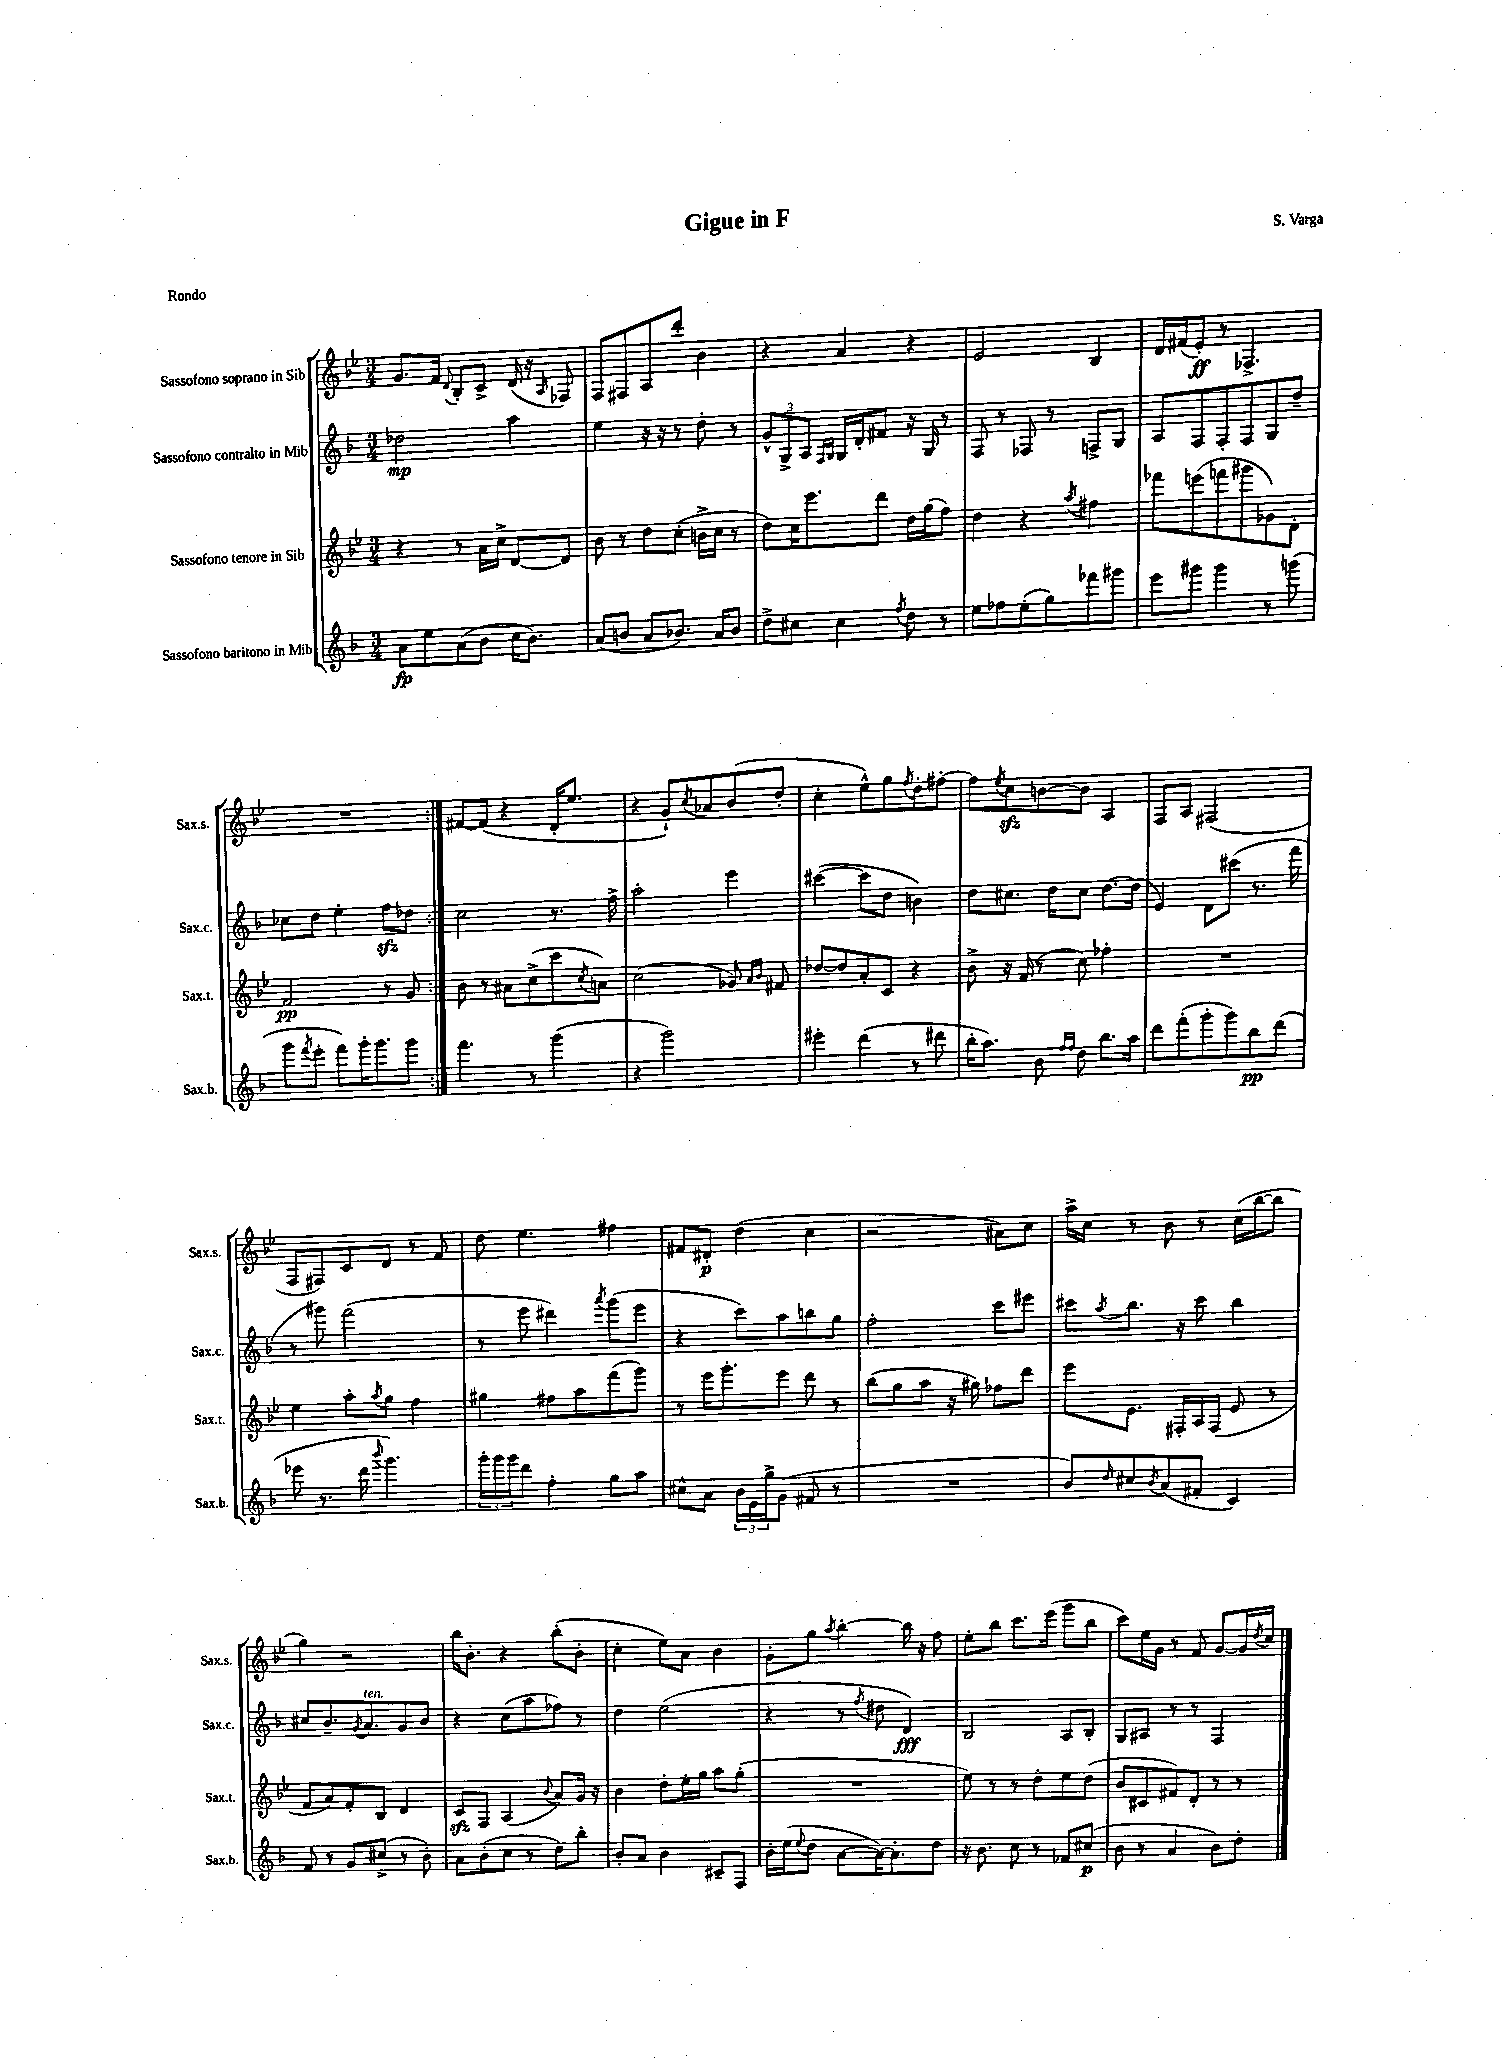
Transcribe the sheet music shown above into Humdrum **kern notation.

**kern	**dynam	**kern	**dynam	**kern	**dynam	**kern	**dynam
*part4	*part4	*part3	*part3	*part2	*part2	*part1	*part1
*staff4	*staff4	*staff3	*staff3	*staff2	*staff2	*staff1	*staff1
*I"Sassofono baritono in Mib	*	*I"Sassofono tenore in Sib	*	*I"Sassofono contralto in Mib	*	*I"Sassofono soprano in Sib	*
*I'Sax.b.	*	*I'Sax.t.	*	*I'Sax.c.	*	*I'Sax.s.	*
*clefG2	*	*clefG2	*	*clefG2	*	*clefG2	*
*k[b-]	*	*k[b-e-]	*	*k[b-]	*	*k[b-e-]	*
*M3/4	*	*M3/4	*	*M3/4	*	*M3/4	*
=1	=1	=1	=1	=1	=1	=1	=1
8a\L	fp	4r	.	2dd-X\	mp	8.g/L	.
8ee\	.	.	.	.	.	.	.
.	.	.	.	.	.	16f/Jk	.
.	.	.	.	.	.	8qqd/	.
(8a\	.	8r	.	.	.	8B-'/L	.
8b-\J	.	16a\LL	.	.	.	8c^/J	.
.	.	16cc^\JJ	.	.	.	.	.
16cc\KL	.	[8d/L	.	4aa\	.	(16d/	.
8.b-\J)	.	.	.	.	.	16r	.
.	.	.	.	.	.	16qqA/	.
.	.	8d/J]	.	.	.	8F-X/)	.
=2	=2	=2	=2	=2	=2	=2	=2
(8a/L	.	8b-\	.	4ee\	.	8F/L	.
8bn/J	.	8r	.	.	.	8F#X/	.
8a/L	.	8dd\L	.	16r	.	8A/	.
.	.	.	.	16r	.	.	.
8.b-X/J)	.	(8cc'\J	.	8r	.	8ddd'/J	.
.	.	16bn^\LL	.	8dd'\	.	4b-\	.
16a/KL	.	16cc\JJ	.	.	.	.	.
8b-/J	.	8r	.	8r	.	.	.
=3	=3	=3	=3	=3	=3	=3	=3
8dd^\L	.	8dd\L)	.	12g^^/L	.	4r	.
.	.	.	.	12G^/	.	.	.
8cc#X\J	.	16cc\K	.	.	.	.	.
.	.	.	.	12A/J	.	.	.
.	.	8.eee-\	.	.	.	.	.
.	.	.	.	16qqF/LL	.	.	.
.	.	.	.	16qqG/JJ	.	.	.
4cc#\	.	.	.	16G/LL	.	4a/	.
.	.	.	.	16d'/J	.	.	.
.	.	8ddd\J	.	8f#X/J	.	.	.
8qff/	.	.	.	.	.	.	.
8dd\	.	16dd\LL	.	16r	.	4r	.
.	.	(16gg\J	.	16G/	.	.	.
8r	.	8ff\J)	.	8r	.	.	.
=4	=4	=4	=4	=4	=4	=4	=4
8ee\L	.	4dd\	.	8F/	.	2e-/	.
8ff-X\	.	.	.	8r	.	.	.
(8ee'\	.	4r	.	8F-X/	.	.	.
8gg\)	.	.	.	8r	.	.	.
.	.	8qaa/	.	.	.	.	.
8fff-X\	.	4ff#X\	.	8Fn^/L	.	4B-/	.
8ggg#X\J	.	.	.	8G/J	.	.	.
=5	=5	=5	=5	=5	=5	=5	=5
8eee\L	.	8fff-X\L	.	8A/L	.	16d/LL	.
.	.	.	.	.	.	(16f#X/J	.
8ggg#X\J	.	(8eeen\	.	8F/	.	8e-'/J)	ff
4ggg#\	.	8fffn\	.	8F'/	.	8r	.
.	.	8ggg#X\	.	8F/	.	4.F-X^/	.
8r	.	8g-X\)	.	8G/	.	.	.
(8gggn\	.	8d'\J	.	8dd~/J	.	.	.
!!LO:LB:g=z
=6	=6	=6	=6	=6	=6	=6	=6
8ggg\L	.	2f/	pp	8cc-X\L	.	2.r	.
8qfff/	.	.	.	.	.	.	.
8eee'\J	.	.	.	8dd\J	.	.	.
8fff\L)	.	.	.	4ee'\	.	.	.
16ggg'\K	.	.	.	.	.	.	.
8.ggg\	.	.	.	.	.	.	.
.	.	8r	.	8ffzz\L	.	.	.
8ggg\J	.	8g/	.	8dd-X\J	.	.	.
=7:|!	=7:|!	=7:|!	=7:|!	=7:|!	=7:|!	=7:|!	=7:|!
4.fff\	.	8b-\	.	2cc\	.	[8f#X/L	.
.	.	8r	.	.	.	(8f#/J]	.
.	.	8a#X\L	.	.	.	4r	.
8r	.	(8cc^\	.	.	.	.	.
(4ggg\	.	8ccc\	.	8.r	.	16d'/KL	.
.	.	.	.	.	.	8.ee-/J	.
.	.	8qcc/	.	.	.	.	.
.	.	8an\J)	.	.	.	.	.
.	.	.	.	16ff^\	.	.	.
=8	=8	=8	=8	=8	=8	=8	=8
4r	.	(2cc\	.	2aa'\	.	4r	.
2ggg\)	.	.	.	.	.	8g`/L)	.
.	.	.	.	.	.	8qcc/	.
.	.	.	.	.	.	8a-X/	.
.	.	8g-X/)	.	4eee\	.	(8b-/	.
.	.	16qqa/LL	.	.	.	.	.
.	.	16qqb-/JJ	.	.	.	.	.
.	.	8f#X/	.	.	.	8dd'/J	.
=9	=9	=9	=9	=9	=9	=9	=9
4eee#X'\	.	[8dd-X/L	.	([4ccc#X\	.	4cc'\	.
.	.	8dd-/]	.	.	.	.	.
(4ddd\	.	8a'/	.	8ccc#\L]	.	8ee-^^\L)	.
.	.	8c/J	.	8dd\J	.	8gg\	.
.	.	.	.	.	.	8qff/	.
8r	.	4r	.	4bn\)	.	8dd'\	.
8ddd#X\	.	.	.	.	.	[8ff#X'\J	.
=10	=10	=10	=10	=10	=10	=10	=10
16bb-'\KL	.	8b-^\	.	8dd\L	.	8ff#\L]	.
8.aa\J)	.	.	.	.	.	.	.
.	.	.	.	.	.	8qee-/	.
.	.	16r	.	8.cc#X\J	.	8cczz\	.
.	.	(16f/	.	.	.	.	.
8b-\	.	8r	.	.	.	[8bn\	.
.	.	.	.	16dd\KL	.	.	.
16qqff/LL	.	.	.	.	.	.	.
16qqff/JJ	.	.	.	.	.	.	.
8dd\	.	8cc\)	.	8cc#\J	.	8b\J]	.
8.bb-\L	.	4ff-X'\	.	[8.dd\L	.	4A/	.
16aa\Jk	.	.	.	(16dd\Jk]	.	.	.
=11	=11	=11	=11	=11	=11	=11	=11
8ddd\L	.	2.r	.	4e/)	.	8F/L	.
(8fff'\	.	.	.	.	.	8A/J	.
8ggg'\	.	.	.	8d\L	.	(2F#X/	.
8ggg\)	.	.	.	(8ccc#X\J	.	.	.
8bb-\	pp	.	.	8.r	.	.	.
(8ddd\J	.	.	.	.	.	.	.
.	.	.	.	16fff\	.	.	.
!!LO:LB:g=z
=12	=12	=12	=12	=12	=12	=12	=12
8eee-X\	.	4ee-\	.	8r	.	8F/L	.
8.r	.	.	.	8ggg#X\)	.	8F#X/)	.
.	.	8aa'\L	.	(2fff\	.	8c/	.
16ddd\	.	.	.	.	.	.	.
8qqbbb-/	.	8qaa/	.	.	.	.	.
4.ggg\)	.	8gg\J	.	.	.	8d/J	.
.	.	4ff\	.	.	.	8r	.
.	.	.	.	.	.	8f/	.
=13	=13	=13	=13	=13	=13	=13	=13
24ggg'\LL	.	4gg#X\	.	8r	.	8dd\	.
24ggg\	.	.	.	.	.	.	.
24ggg\J	.	.	.	.	.	.	.
8ddd\J	.	.	.	8eee\	.	4.ee-\	.
4ff'\	.	8ff#X\L	.	4ddd#X\)	.	.	.
.	.	8aa\	.	.	.	.	.
.	.	.	.	8qaaa/	.	.	.
8gg\L	.	(8fff\	.	(8ggg\L	.	4ff#X\	.
8aa\J	.	8ggg\J)	.	8eee\J	.	.	.
=14	=14	=14	=14	=14	=14	=14	=14
8cc#X^^\L	.	8r	.	4r	.	8f#X/L	.
8a\J	.	16eee-\KL	.	.	.	8d#X'/J	p
.	.	8.ggg'\	.	.	.	.	.
24b-\LL	.	.	.	8ccc\L)	.	(4dd\	.
24e\	.	.	.	.	.	.	.
24gg^\J	.	.	.	.	.	.	.
(8g\J	.	8eee-\J	.	8aa\	.	.	.
8f#X/	.	8ddd\	.	8bbn\	.	4cc\	.
8r	.	8r	.	8gg\J	.	.	.
=15	=15	=15	=15	=15	=15	=15	=15
2.r	.	(8bb-\L	.	2ff'\	.	2r	.
.	.	8gg\	.	.	.	.	.
.	.	8aa\J	.	.	.	.	.
.	.	16r	.	.	.	.	.
.	.	16gg#X\)	.	.	.	.	.
.	.	8ff-X\L	.	8ccc\L	.	8a#X\L)	.
.	.	8ddd\J	.	8eee#X\J	.	8cc\J	.
=16	=16	=16	=16	=16	=16	=16	=16
8b-/L)	.	8eee-\L	.	8ccc#X\L	.	16aa^\LL	.
.	.	.	.	.	.	16cc\JJ	.
16qqdd/	.	.	.	8qaa/	.	.	.
8cc#X/	.	8.e-\J	.	8.bb-\J	.	8r	.
8qb-/	.	.	.	.	.	.	.
(8a/	.	.	.	.	.	8b-\	.
.	.	16F#X'/LL	.	16r	.	.	.
8f#X'/J	.	16A/	.	8ccc#\	.	8r	.
.	.	(16F#/JJ	.	.	.	.	.
4c/)	.	8e-/	.	4bb-\	.	(16cc\LL	.
.	.	.	.	.	.	[16bb-\J	.
.	.	8r	.	.	.	8bb-\J]	.
!!LO:LB:g=z
=17	=17	=17	=17	=17	=17	=17	=17
8f/	.	8f/L	.	8cc#X/L	.	4gg\)	.
8r	.	8a/)	.	8.b-~/	.	.	.
8g/L	.	8f'/	.	.	.	2r	.
.	.	.	.	8qg/	.	.	.
!	!	!	!	!LO:TX:a:i:t=ten.	!	!	!
.	.	.	.	8.a/	.	.	.
(8cc#X^/J	.	8B-/J	.	.	.	.	.
8r	.	4d/	.	8g/	.	.	.
8b-'\)	.	.	.	8b-/J	.	.	.
=18	=18	=18	=18	=18	=18	=18	=18
8a\L	.	8czz/L	.	4r	.	16bb-\KL	.
.	.	.	.	.	.	8.b-'\J	.
(8b-'\	.	8F/J	.	.	.	.	.
8cc\J	.	(4A/	.	(8cc\L	.	4r	.
8r	.	.	.	8aa\	.	.	.
.	.	8qqb-/	.	.	.	.	.
8dd\L)	.	8a/L)	.	8ff-X\J)	.	(8bb-'\L	.
8bb-'\J	.	16g/Jk	.	8r	.	8b-'\J	.
.	.	16r	.	.	.	.	.
=19	=19	=19	=19	=19	=19	=19	=19
8b-'/L	.	4b-\	.	4dd\	.	4cc'\	.
8a/J	.	.	.	.	.	.	.
4b-\	.	8dd'\L	.	(2ee\	.	8ee-\L)	.
.	.	16ee-'\L	.	.	.	8a\J	.
.	.	16gg\JJ	.	.	.	.	.
8c#X~/L	.	8aa\L	.	.	.	4b-\	.
8F/J	.	(8gg'\J	.	.	.	.	.
=20	=20	=20	=20	=20	=20	=20	=20
16b-'\LL	.	2.r	.	4r	.	8g'\L	.
(16ee\J	.	.	.	.	.	.	.
8qqee/	.	.	.	.	.	.	.
8dd\J	.	.	.	.	.	8gg\J	.
.	.	.	.	.	.	8qaa/	.
[8a\L	.	.	.	8r	.	[4bb-'\	.
.	.	.	.	8qff/	.	.	.
16a\K_)	.	.	.	8dd#X\	.	.	.
8.a'\]	.	.	.	.	.	.	.
.	.	.	.	4d/)	fff	16bb-\]	.
.	.	.	.	.	.	16r	.
8dd\J	.	.	.	.	.	8ff\	.
=21	=21	=21	=21	=21	=21	=21	=21
16r	.	8ee-\)	.	2B-/	.	8ee-'\L	.
8.b-\	.	.	.	.	.	.	.
.	.	8r	.	.	.	8bb-\J	.
8cc\	.	8r	.	.	.	8.ccc\L	.
8r	.	8dd'\L	.	.	.	.	.
.	.	.	.	.	.	(16eee-\Jk	.
8f-X/L	.	8ee-\	.	8A/L	.	8ggg\L	.
(8cc#X/J	p	(8dd\J	.	8B-'/J	.	8bb-\J	.
=22	=22	=22	=22	=22	=22	=22	=22
8b-\	.	8b-/L	.	8G/L	.	8ccc\L)	.
8r	.	8c#X/	.	8A#X/J	.	16ee-\L	.
.	.	.	.	.	.	16g\JJ	.
4a/	.	8f#X/)	.	8r	.	8r	.
.	.	8d'/J	.	8r	.	8f/	.
8b-\L)	.	8r	.	4F/	.	[8g/L	.
8dd'\J	.	8r	.	.	.	16g/L]	.
.	.	.	.	.	.	8qdd/	.
.	.	.	.	.	.	16cc/JJ	.
==	==	==	==	==	==	==	==
*-	*-	*-	*-	*-	*-	*-	*-
